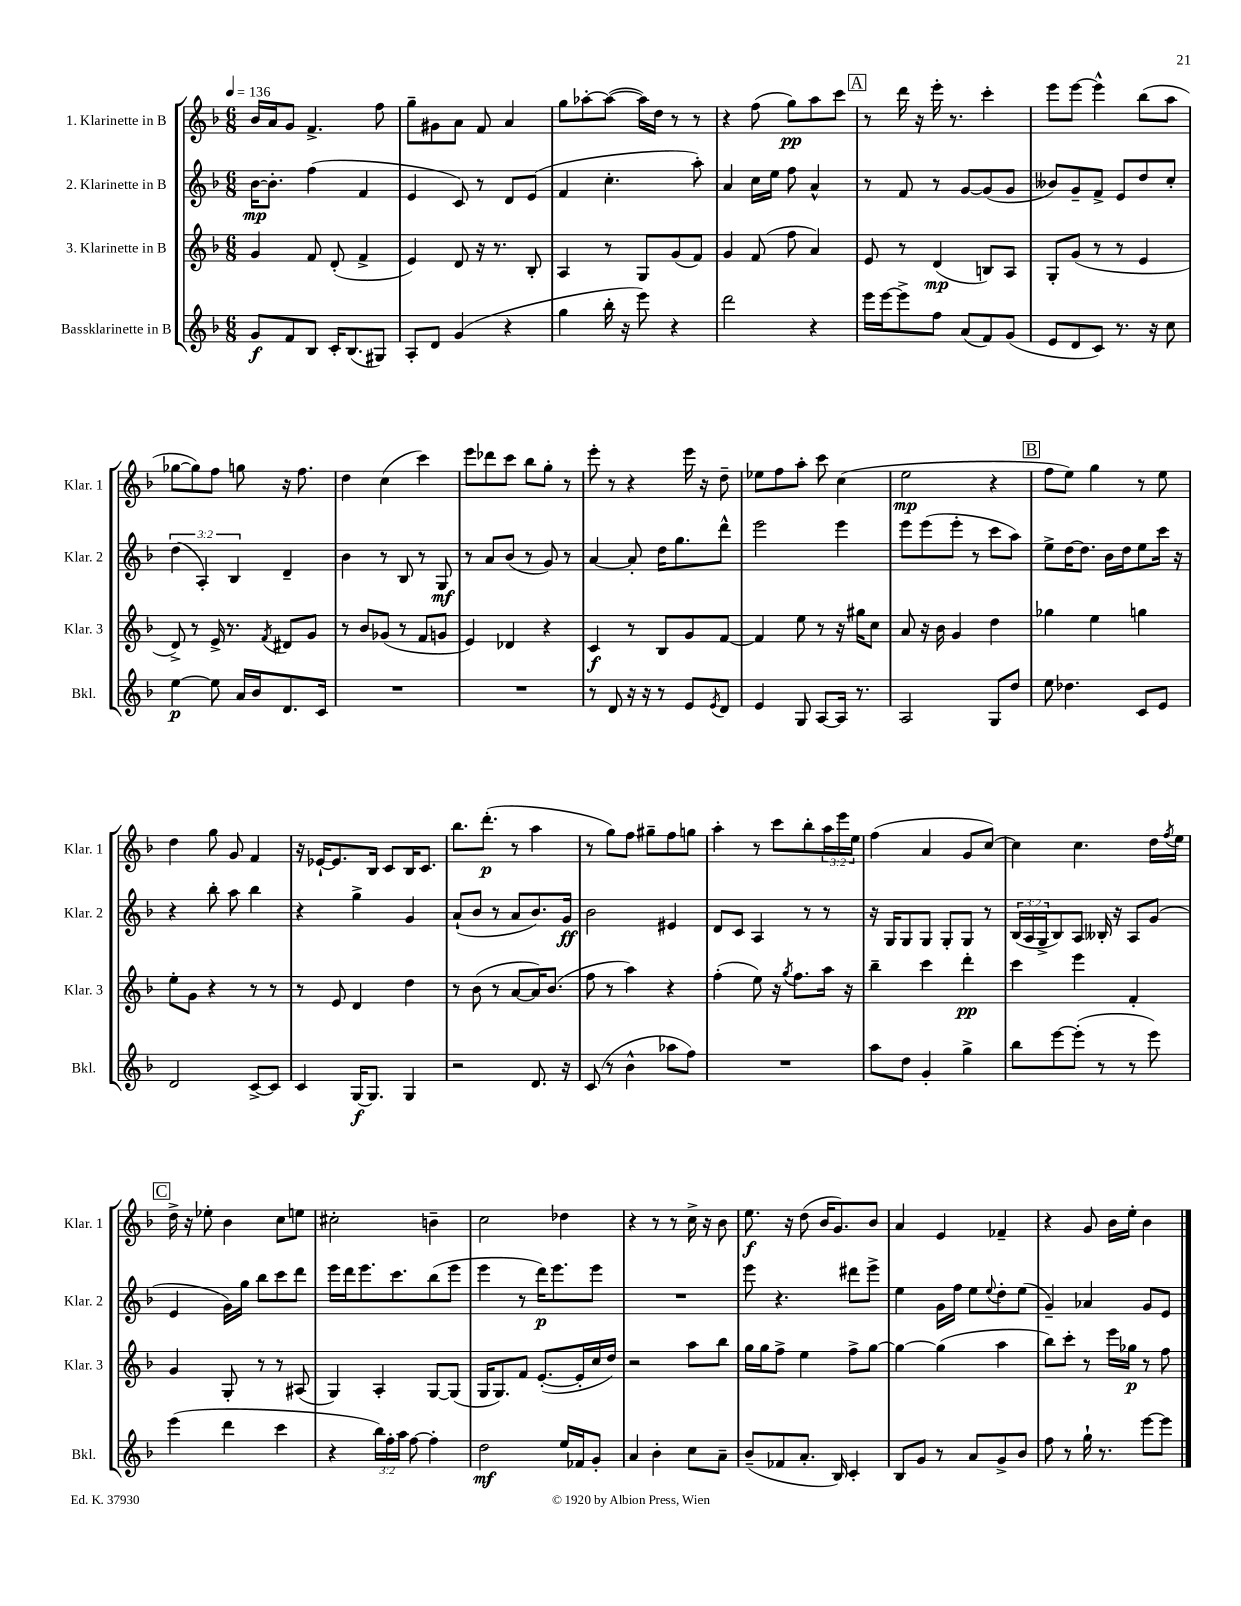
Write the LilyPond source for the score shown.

<<
\new StaffGroup <<
\new Staff = "s0" \with { instrumentName = "1. Klarinette in B" shortInstrumentName = "Klar. 1" } {
    \clef treble \key f \major \numericTimeSignature \time 6/8 \override Staff.TupletNumber.text = #tuplet-number::calc-fraction-text \tempo 4 = 136
    bes'16 a'16 g'8 f'4.-> f''8 |
    g''8-- gis'8 a'8 f'8 a'4 |
    g''8 aes''8~-. aes''8~( aes''16) d''16 r8 r8 |
    r4 f''8( g''8\pp) a''8 c'''8 |
    \mark \markup { \box "A" } r8 d'''16 r16 e'''16-. r8. c'''4-. |
    e'''8 e'''8~ e'''4-^ bes''8( a''8 |
    ges''8~ ges''8) f''8 g''8 r16 f''8. |
    d''4 c''4( c'''4) |
    e'''8 des'''8 c'''8 bes''8 g''8-. r8 |
    e'''8-. r8 r4 e'''16 r16 d''8-- |
    ees''8 f''8 a''8-. c'''8 c''4( |
    e''2\mp r4 |
    \mark \markup { \box "B" } f''8 e''8) g''4 r8 e''8 |
    d''4 g''8 g'8 f'4 |
    r16 ees'16~-! ees'8. bes16 c'8 bes16 c'8. |
    bes''8. d'''8.-.\p( r8 a''4 |
    r8 g''8) f''8 gis''8-- f''8 g''8 |
    a''4-. r8 c'''8 bes''8-. \tuplet 3/2 { a''16 e'''16 e''16 } |
    f''4( a'4 g'8 c''8~) |
    c''4 c''4. d''16 \acciaccatura { f''8 } e''16 |
    \mark \markup { \box "C" } d''16-> r16 ees''8-. bes'4 c''8 e''8 |
    cis''2-. b'4-- |
    c''2 des''4 |
    r4 r8 r8 c''16-> r16 bes'8 |
    e''8.\f r16 d''8( bes'16 g'8.) bes'8 |
    a'4 e'4 fes'4-- |
    r4 g'8 bes'16 e''16-. bes'4 \bar "|." |
}
\new Staff = "s1" \with { instrumentName = "2. Klarinette in B" shortInstrumentName = "Klar. 2" } {
    \clef treble \key f \major \numericTimeSignature \time 6/8 \override Staff.TupletNumber.text = #tuplet-number::calc-fraction-text
    bes'16~\mp bes'8.-. f''4( f'4 |
    e'4 c'8) r8 d'8 e'8( |
    f'4 c''4.-. a''8-.) |
    a'4 c''16 e''16 f''8 a'4-^ |
    \mark \markup { \box "A" } r8 f'8 r8 g'8~ g'8( g'8 |
    beses'8) g'8-- f'8-> e'8 d''8 c''8-. |
    \tuplet 3/2 { d''4( a4-.) bes4 } d'4-- |
    bes'4 r8 bes8 r8 g8\mf |
    r8 a'8 bes'8( r8 g'8) r8 |
    a'4~ a'8-. d''16 g''8. d'''8-^ |
    e'''2 e'''4 |
    e'''8 e'''8( e'''8-. r8 c'''8 a''8) |
    \mark \markup { \box "B" } e''8-> d''16~ d''8. bes'16 d''16 e''8 c'''16 r16 |
    r4 bes''8-. a''8 bes''4 |
    r4 g''4-> g'4 |
    a'8-!( bes'8 r8 a'8 bes'8.) g'16\ff |
    bes'2 eis'4 |
    d'8 c'8 a4 r8 r8 |
    r16 g16 g8 g8 g8-. g8 r8 |
    \tuplet 3/2 { bes16( a16 g16-> } bes8) a8 beses16-. r16 a8 g'8( |
    \mark \markup { \box "C" } e'4 g'16) g''16 bes''8 c'''8 d'''8 |
    e'''16 d'''16 e'''8. c'''8. bes''8( e'''8 |
    e'''4 r8 d'''16\p) e'''8. e'''8 |
    R2. |
    e'''8 r4. dis'''8 e'''8-> |
    e''4 g'16 f''16 e''8 \appoggiatura { e''8 } d''8-. e''8( |
    g'4--) aes'4 g'8 e'8 \bar "|." |
}
\new Staff = "s2" \with { instrumentName = "3. Klarinette in B" shortInstrumentName = "Klar. 3" } {
    \clef treble \key f \major \numericTimeSignature \time 6/8
    g'4 f'8 d'8-.( f'4-> |
    e'4) d'8 r16 r8. bes8-. |
    a4 r8 g8 g'8( f'8) |
    g'4 f'8( f''8 a'4) |
    \mark \markup { \box "A" } e'8 r8 d'4\mp( b8) a8 |
    g8-. g'8( r8 r8 e'4 |
    d'8->) r8 e'16-> r8. \acciaccatura { f'8 } dis'8 g'8 |
    r8 bes'8 ges'8( r8 f'8 g'8 |
    e'4) des'4 r4 |
    c'4\f r8 bes8 g'8 f'8~ |
    f'4 e''8 r8 r16 gis''16 c''8 |
    a'8 r16 bes'16 g'4 d''4 |
    \mark \markup { \box "B" } ges''4 e''4 g''4 |
    e''8-. g'8 r4 r8 r8 |
    r8 e'8 d'4 d''4 |
    r8 bes'8( r8 a'8~ a'16) bes'8.( |
    f''8 r8 a''4) r4 |
    f''4-.( e''8) r16 \acciaccatura { g''8 } f''8. a''16 r16 |
    bes''4-- c'''4 d'''4-.\pp |
    c'''4 e'''4 f'4-. |
    \mark \markup { \box "C" } g'4 g8-. r8 r8 ais8( |
    g4) a4-. g8~ g8( |
    g16 g8.) f'8 e'8.~-.( e'16-. c''16 d''16) |
    r2 a''8 bes''8 |
    g''16 g''16 f''8-> e''4 f''8-> g''8~ |
    g''4~ g''4( a''4 |
    bes''8) c'''8-. r8 e'''16 ges''16\p r8 f''8 \bar "|." |
}
\new Staff = "s3" \with { instrumentName = "Bassklarinette in B" shortInstrumentName = "Bkl." } {
    \clef treble \key f \major \numericTimeSignature \time 6/8 \override Staff.TupletNumber.text = #tuplet-number::calc-fraction-text
    g'8\f f'8 bes8 c'16-. bes8.( gis8) |
    a8-. d'8 g'4( r4 |
    g''4 bes''16-. r16 e'''8) r4 |
    d'''2 r4 |
    \mark \markup { \box "A" } e'''16 e'''16~ e'''8-> f''8 a'8( f'8) g'8( |
    e'8 d'8 c'8) r8. r16 c''8 |
    e''4~\p e''8 a'16 bes'16 d'8. c'16 |
    R2. |
    R2. |
    r8 d'8 r16 r16 r8 e'8 \acciaccatura { e'8 } d'8 |
    e'4 g8 a8~ a16 r8. |
    a2 g8 d''8 |
    \mark \markup { \box "B" } e''8 des''4. c'8 e'8 |
    d'2 c'8~-> c'8 |
    c'4 g16~\f g8. g4 |
    r2 d'8. r16 |
    c'8( r8 bes'4-^ aes''8 f''8) |
    R2. |
    a''8 d''8 g'4-. g''4-> |
    bes''8 e'''8~ e'''8-.( r8 r8 e'''8) |
    \mark \markup { \box "C" } e'''4( d'''4 c'''4 |
    r4 \tuplet 3/2 { bes''16) f''16-. a''16 } f''8~ f''4-. |
    d''2\mf e''16 fes'16 g'8-. |
    a'4 bes'4-. c''8 a'8-- |
    bes'8--( fes'8 a'8.-. bes16) c'4-. |
    bes8 g'8 r8 a'8 g'8-> bes'8 |
    f''8 r8 g''16-! r8. e'''8~ e'''8 \bar "|." |
}
>>
>>
\layout { \context { \Score \remove "Bar_number_engraver" } }
